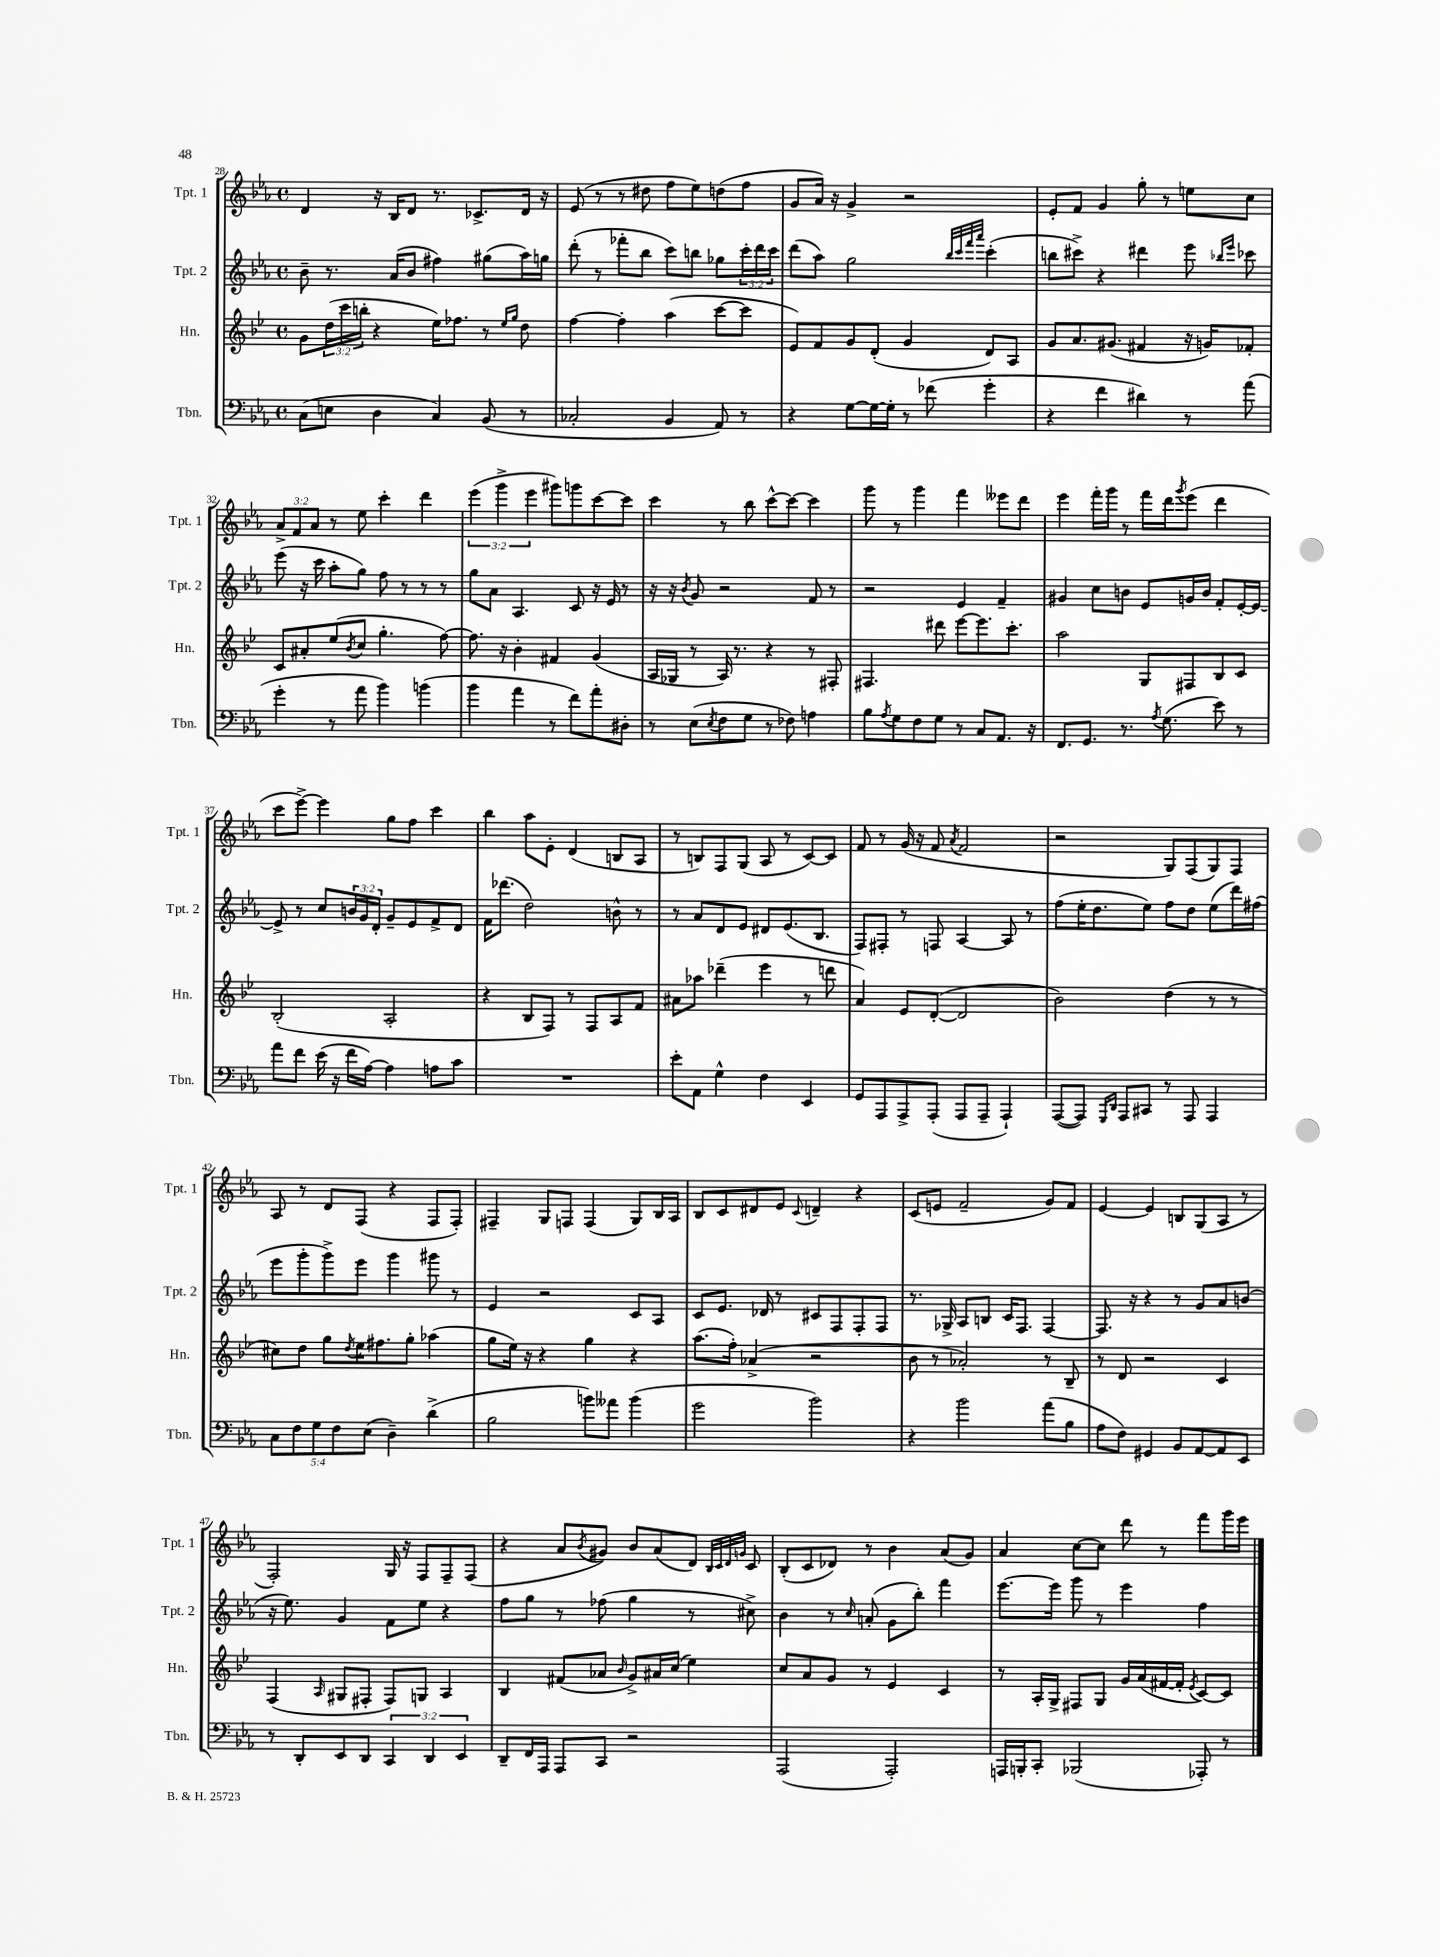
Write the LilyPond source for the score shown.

<<
\new StaffGroup <<
\new Staff = "s0" \with { instrumentName = "Tpt. 1" shortInstrumentName = "Tpt. 1" } {
    \clef treble \key ees \major \defaultTimeSignature \time 4/4 \override Staff.TupletNumber.text = #tuplet-number::calc-fraction-text
    d'4 r16 bes16 d'8 r8. ces'8.-> d'16 r16 |
    ees'8( r8 r8 dis''8 f''8 ees''8) d''8( f''8 |
    g'8 aes'16) r16 g'4-> r2 |
    ees'8-. f'8 g'4 g''8-. r8 e''8 c''8 |
    \tuplet 3/2 { aes'8-> f'8 aes'8 } r8 ees''8 c'''4-. d'''4 |
    \tuplet 3/2 { ees'''4( g'''4-> ees'''4 } gis'''8) g'''8 c'''8~ c'''8 |
    c'''4 r8 bes''8 c'''8~-^ c'''8~ c'''4 |
    g'''8 r8 g'''4 f'''4 eeses'''8 d'''8 |
    ees'''4 f'''16-. g'''16 r8 f'''16 d'''16 \acciaccatura { g'''8 } ees'''8( d'''4 |
    c'''8 ees'''8~->) ees'''4 g''8 f''8 c'''4 |
    bes''4 aes''8 ees'8-. d'4( b8 aes8 |
    r8 b8) f8 g8( aes8 r8 c'8~) c'8 |
    f'8 r8 g'16( r16 f'8 \acciaccatura { aes'8 } f'2 |
    r2 g8) f8( g8) f8 |
    aes8 r8 d'8 f8( r4 f8 f8-.) |
    fis4-- g8 f8 f4( g8) bes16 aes16 |
    bes8 c'8 dis'8 ees'8 \appoggiatura { c'8 } d'4-- r4 |
    c'8( e'8 f'2-- g'8) f'8 |
    ees'4~ ees'4 b8 g8( aes8 r8 |
    f2-.) g16 r16 f8 f8-- f8( |
    r4 aes'8 \acciaccatura { bes'8 } gis'8) bes'8 aes'8( d'8) \grace { bes32 c'32 d'32 g'32 } c'8 |
    bes8-.( c'8 des'8) r8 bes'4 aes'8( g'8) |
    aes'4 c''8~ c''8 d'''8 r8 f'''8 g'''16 ees'''16 \bar "|." |
}
\new Staff = "s1" \with { instrumentName = "Tpt. 2" shortInstrumentName = "Tpt. 2" } {
    \clef treble \key ees \major \defaultTimeSignature \time 4/4 \override Staff.TupletNumber.text = #tuplet-number::calc-fraction-text
    bes'8-- r8. aes'16( bes'8 fis''4) gis''8( aes''16) g''16 |
    d'''8-.( r8 fes'''8-. bes''8 c'''8) b''8 ges''8 \tuplet 3/2 { c'''16-. d'''16 c'''16 } |
    d'''8( aes''8) g''2 \grace { bes''32 c'''32 f'''32 aes'''32 } c'''4-.( |
    b''8 cis'''8->) r4 dis'''4 ees'''8 \grace { bes''16 ees'''16 } ces'''8 |
    ees'''8( r16 c'''16 aes''8-. g''8) f''8 r8 r8 r8 |
    g''8 aes'8 aes4. c'8 r16 ees'16 r8 |
    r16 r16 \acciaccatura { bes'8 } g'8 r2 f'8 r8 |
    r2 ees'4 f'4-- |
    gis'4 c''8 b'8 ees'8 g'16 b'16 f'8-. ees'16~-. ees'16~ |
    ees'8-> r8 c''8 \tuplet 3/2 { b'16 g'16 d'16-. } g'8-- ees'8 f'8-> d'8 |
    f'16 des'''8.( d''2) b'8-^ r8 |
    r8 aes'8 d'8 ees'8 dis'8 ees'8.( bes8. |
    f8) fis8-. r8 f8 aes4~ aes8 r8 |
    f''8( ees''16-. d''8. ees''8) f''8 d''8 ees''8( d'''16) fis''16( |
    ees'''8 g'''8-. g'''8->) ees'''8 g'''4 gis'''8 r8 |
    ees'4 r2 c'8 aes8 |
    c'8 ees'8. des'16 r8 cis'8 f8 f8-. f8 |
    r8. ges16-> aes8 b8 c'16 f8. f4~ |
    f8. r16 r4 r8 g'8 aes'8 b'8( |
    r16 ees''8.) g'4 f'8 ees''8 r4 |
    f''8 g''8 r8 fes''8( g''4 r8 cis''8->) |
    bes'4 r8 \grace { c''16 } a'8-.( g'8 bes''8-.) f'''4 |
    ees'''8.~ ees'''16 g'''8 r8 ees'''4 f''4 \bar "|." |
}
\new Staff = "s2" \with { instrumentName = "Hn." shortInstrumentName = "Hn." } {
    \clef treble \key bes \major \defaultTimeSignature \time 4/4 \override Staff.TupletNumber.text = #tuplet-number::calc-fraction-text
    g'8 \tuplet 3/2 { d''16( c'''16 b''16-. } r4 ees''16) fes''8. r8 \grace { ees''16 g''16 } d''8 |
    f''4~ f''4-. a''4( c'''8~ c'''8 |
    ees'8) f'8 g'8 d'8-.( g'4 d'8) a8 |
    g'8 a'8. gis'8.( fis'4 r16 g'16) fes'8-. |
    c'8 ais'8-. ees''8( \acciaccatura { bes'8 } c''8 g''4.-. f''8~) |
    f''8. r16 bes'4-. fis'4 g'4( |
    a16 ges16 r8 a16) r8. r4 r8 fis8-. |
    fis4. dis'''8 ees'''8~ ees'''8. c'''8.-. |
    a''2 g8 fis8 bes8 c'8 |
    bes2-.( a2-. |
    r4 bes8 f8) r8 f8 a8 f'8 |
    ais'8 aes''8 des'''4--( ees'''4 r8 d'''8 |
    a'4) ees'8 d'8~-.( d'2 |
    bes'2) d''4( r8 r8 |
    cis''8) d''8 g''8 \acciaccatura { d''8 } ees''16 fis''8. g''8-. aes''4( |
    g''8 ees''16) r16 r4 g''4 r4 |
    a''8.( f''16-.) aes'4->( r2 |
    bes'8 r8 aes'2-.) r8 bes8-- |
    r8 d'8 r2 c'4 |
    f4( \grace { a16 } gis8 fis8-. fis8) g8 a4 |
    bes4 fis'8( aes'8 \grace { bes'16 } g'8->) ais'16 c''16( ees''4) |
    c''8 a'8 g'8 r8 ees'4 c'4 |
    r8 a16-. g16-> fis8 g8 g'16 a'16( fis'16~ fis'16-. \acciaccatura { ees'8 } c'8~) c'8 \bar "|." |
}
\new Staff = "s3" \with { instrumentName = "Tbn." shortInstrumentName = "Tbn." } {
    \clef bass \key ees \major \defaultTimeSignature \time 4/4 \override Staff.TupletNumber.text = #tuplet-number::calc-fraction-text
    c8( e8 d4 c4) bes,8( r8 |
    ces2-. bes,4 aes,8) r8 |
    r4 g8~ g16~ g16-. r8 fes'8( g'4-. |
    r4 f'4 dis'4) r8 aes'8( |
    g'4-. r8 aes'8 bes'4) b'4( |
    bes'4 aes'4 r8 f'8) aes'8-. dis8-. |
    r8 ees8( \acciaccatura { ees8 } f8 g8 r8 fes8) a4 |
    bes8 \acciaccatura { aes8 } g8 f8 g8 r8 c8 aes,8. r16 |
    f,8. g,8. r8. \acciaccatura { aes8 } g8.( ees'8) r8 |
    aes'8 f'8 ees'16( r16 f'16 aes16~) aes4 a8 c'8 |
    R1 |
    ees'8-. aes,8 g4-^ f4 ees,4 |
    g,8 aes,,8 aes,,8-> aes,,8-.( aes,,8 aes,,8-- aes,,4-!) |
    aes,,8~( aes,,8) \grace { g,,16 d,16 } aes,,8 cis,8 r8 aes,,8 aes,,4 |
    \tuplet 5/4 { c8 f8 g8 f8 ees8( } d4--) d'4->( |
    bes2 b'8) aeses'8 b'4( |
    g'2 bes'2) |
    r4 bes'2 aes'8( bes8 |
    aes8 f8) gis,4 bes,8 aes,8~ aes,8 ees,8 |
    r8 d,8-. ees,8 d,8 \tuplet 3/2 { c,4 d,4 ees,4 } |
    d,8-- f,16 aes,,16 aes,,8 c,8 r2 |
    aes,,2( aes,,2-.) |
    a,,16 b,,16-. c,8-. bes,,2( aes,,8-.) r8 \bar "|." |
}
>>
>>
\layout { \context { \Score currentBarNumber = #28 } }
